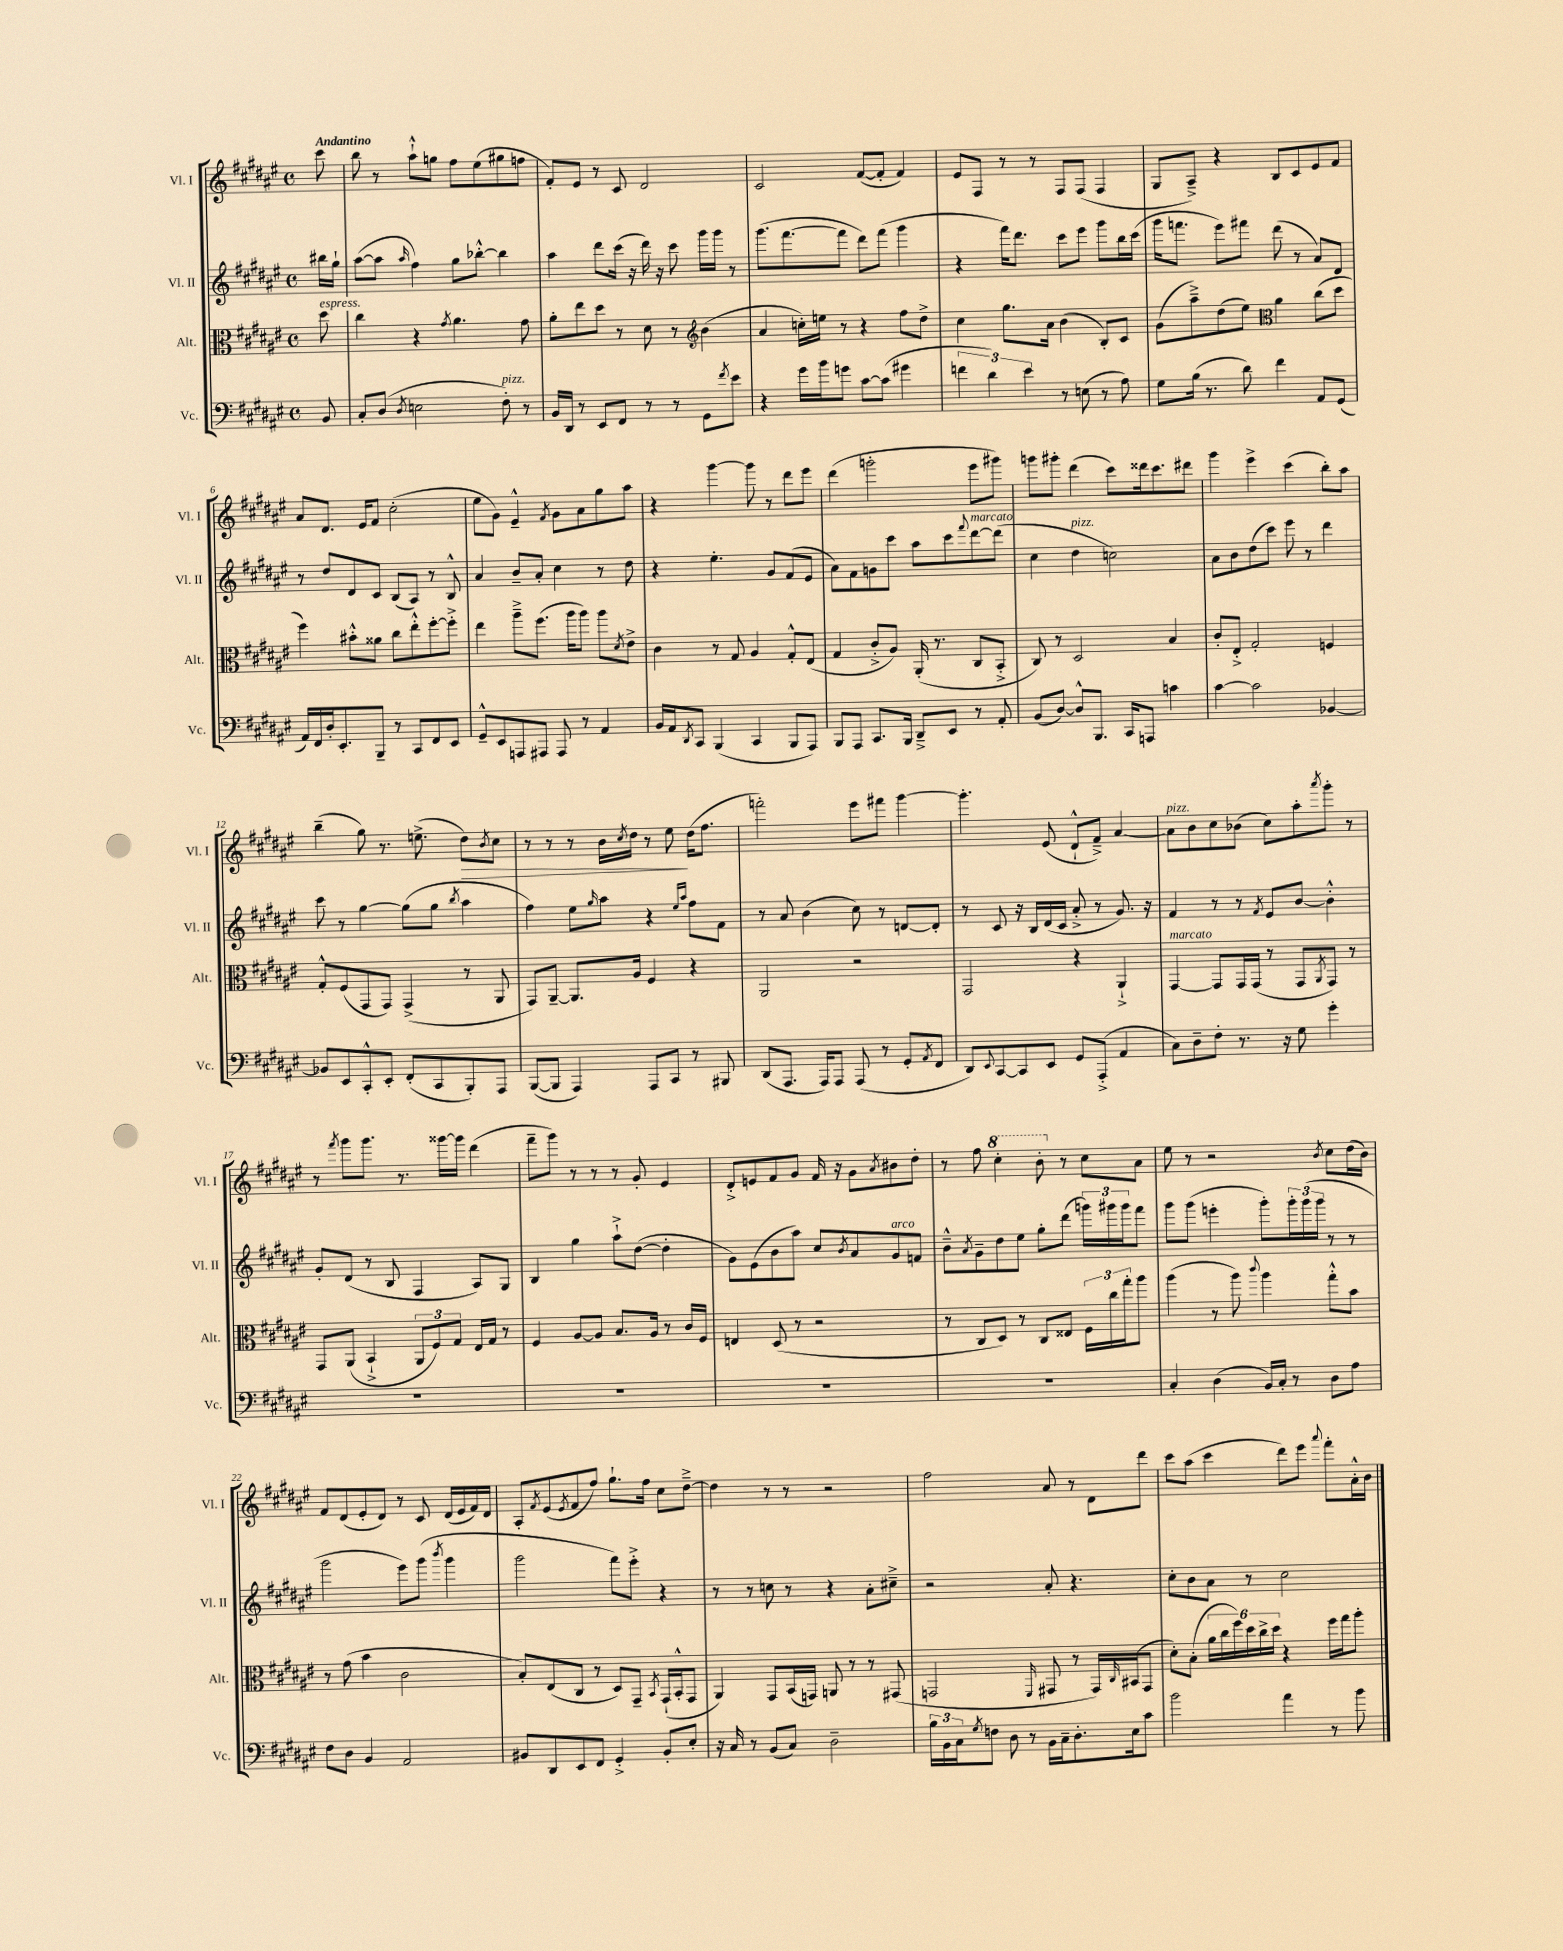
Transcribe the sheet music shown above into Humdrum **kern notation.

**kern	**kern	**kern	**kern
*staff4	*staff3	*staff2	*staff1
*clefF4	*clefC3	*clefG2	*clefG2
*k[f#c#g#d#a#e#]	*k[f#c#g#d#a#e#]	*k[f#c#g#d#a#e#]	*k[f#c#g#d#a#e#]
*M4/4	*M4/4	*M4/4	*M4/4
*met(c)	*met(c)	*met(c)	*met(c)
8BB	8dd#	16bb#	8ccc#
.	.	16gg#`	.
=	=	=	=
8C#'	4cc#	([8aa#	8bb
(8D#	.	8aa#]	8r
8qD#	.	16qqaa#	.
2E	4r	4ff#)	8aa#`^^
.	.	.	8gg
.	8qg#	.	.
.	4.a#	8gg#	8ff#
.	.	[8bb-'^^	(8ee#
8F#')	.	4bb-]	8gg#
8r	8g#	.	8ff
=	=	=	=
16BB	8a#'	4aa#	8f#')
16DD#	.	.	.
8r	8ee#	.	8e#
8EE#	8dd#	8ddd#	8r
8FF#	8r	(16ccc#	8c#
.	.	16r	.
8r	8d#	16ddd#)	2d#
.	.	16r	.
8r	8r	8ccc#	.
*	*clefG2	*	*
8GG#	(4b	16ggg#	.
.	.	16ggg#	.
8qf#	.	.	.
8e#	.	8r	.
=	=	=	=
4r	4a#	(8.ggg#	2c#
.	.	[8.fff#	.
16g#	16cc')	.	.
16b	16ee	.	.
8g	8r	8fff#]	.
[8c#	4r	8ddd#)	([8f#
(8c#]	.	(8fff#	8f#']
4g#	8ff#	4ggg#	4f#)
.	8dd#^	.	.
=	=	=	=
6f	4cc#	4r	8e#
.	.	.	8F#
6d#)	.	.	.
.	8.gg#	16fff#)	8r
.	.	8.ddd#	.
6e#	.	.	.
.	.	.	8r
.	16a#	.	.
8r	(4b	8ccc#	8F#
(8E	.	8eee#	(8F#
8r	8B')	8ggg#	4F#
8A#)	8c#	16bb	.
.	.	(16ccc#	.
=	=	=	=
8G#	(8g#	16ggg#	8G#
.	.	8.fff	.
(16B	8aa#~^)	.	8A#~^)
8.r	.	.	.
.	(8dd#	8eee#)	4r
8d#)	8ee#)	8fff#	.
*	*clefC3	*	*
4f#	4a#	(8ddd#	8B
.	.	8r	8c#
8AA#	(8cc#	8a#)	8e#
(8GG#	8dd#	8d#	8f#
=	=	=	=
16AA#)	4ff#)	8r	8a#
16FF#	.	.	.
16D#'	.	8dd#	8.d#
8.EE#'	.	.	.
.	8b#'^^	8d#	.
.	.	.	16e#
8BBB~	8a##	8c#	8f#
8r	8cc#	(8B	(2cc#'
8CC#	8ee#'^^	8A#)	.
8FF#	[8ff#'	8r	.
8EE#	8ff#'^]	8B^^	.
=	=	=	=
8GG#~^^	4ee#	4a#	8ee#
8EE#	.	.	8g#)
8AAA	8aa#~^	8b~	4e#~^^
8AAA#	(8.ff#	8a#'	.
.	.	.	8qf#
8AAA#	.	4cc#	8g#
.	16aa#	.	.
8r	8aa#)	.	8a#
4AA#	8aa#	8r	8gg#
.	8qd#	.	.
.	8e#^	8dd#	8aa#
=	=	=	=
16BB	4c#	4r	4r
16AA#	.	.	.
8qDD#	.	.	.
8CC#	.	.	.
(4BBB	8r	4.ee#'	[4ggg#
.	8G#	.	.
4CC#	4A#	.	8ggg#]
.	.	8g#	8r
8BBB	8G#'^^	(8f#	8ddd#
8AAA#)	(8E#	8e#	8eee#
=	=	=	=
8BBB	4G#	8a#)	(4ddd#
8AAA#	.	8f#	.
8.CC#	8c#'^	8g	2ggg'
.	8A#)	8ccc#	.
16BBB	.	.	.
8DD#~^	(16AA#'	8aa#	.
.	8.r	.	.
8EE#	.	8ccc#	.
.	.	8qqfff#	.
8r	8C#	[8ddd#	8eee#
8AA#'	8BB'^	(8ddd#]	8ggg#)
=	=	=	=
(8BB	8C#)	4cc#	8ggg
[8D#)	8r	.	8ggg#'
8D#^^]	2D#	4dd#	(4ddd#
8.BBB	.	.	.
.	.	2cc)	8ccc#)
16CC#	.	.	.
8AAA	.	.	16ddd##
.	.	.	8.ccc#
4c	4B	.	.
.	.	.	8ddd#
=	=	=	=
[4c#	8c#'	8a#	4ggg#
.	8E#'^	8b	.
2c#]	2G#'	(8dd#	4eee#^
.	.	8ccc#)	.
.	.	8eee#	(4ccc#
.	.	8r	.
[4BB-	4F	4ddd#	8bb')
.	.	.	8aa#
=	=	=	=
8BB-]	8G#'^^	8ccc#	(4bb~
8EE#	(8F#	8r	.
8CC#'^^	8GG#	[4gg#	8gg#)
8EE#'	8GG#)	.	8.r
(8FF#'	(4GG#^	(8gg#]	.
.	.	.	(8.ee^
8CC#	.	8gg#	.
.	.	8qbb	.
8BBB')	8r	4aa#	8dd#)
.	.	.	8qb
8AAA#	8AA#	.	8cc#
=	=	=	=
([8BBB	8GG#)	4ff#)	8r
8BBB]	[8AA#~	.	8r
4AAA#)	8.AA#]	8ee#	8r
.	.	16qqgg#	.
.	.	8aa#	16b
.	.	.	8qcc#
.	16A#	.	16dd#
8AAA#	4F#	4r	8r
8CC#	.	.	8ee#
.	.	16qqee#	.
.	.	16qqaa#	.
8r	4r	8ff#	(16dd#
.	.	.	8.ff#
8BBB#	.	8f#	.
=	=	=	=
(8DD#	2AA#	8r	2fff')
8.AAA#	.	8a#	.
.	.	(4b	.
16AAA#)	.	.	.
8AAA#	.	.	.
(8AAA#	2r	8cc#)	8eee#
8r	.	8r	8fff#
8GG#'	.	[8d	[4ggg#
8qAA#	.	.	.
8FF#	.	8d']	.
=	=	=	=
8DD#)	2GG#	8r	4.ggg#']
8qqEE#	.	.	.
[8CC#	.	8c#	.
8CC#]	.	16r	.
.	.	16B	.
8EE#	.	(16d#	(8e#
.	.	16c#	.
8GG#	4r	8a#'^	8d#`^^
(8AAA#'^	.	8r	8f#~^)
4AA#	4AA#`^	8.g#)	[4a#
.	.	16r	.
=	=	=	=
8C#)	[4GG#	4f#	8a#]
8D#~	.	.	8b
8F#'	8GG#]	8r	8cc#
8.r	16GG#	8r	(8b-
.	(16GG#	.	.
.	.	8qf#	.
.	8r	8e#	8cc#)
16r	.	.	.
8G#	8GG#	[8b	8aa#'
.	8qAA#	.	8qaaa#
4g#'	8GG#)	4b'^^]	8ggg#'
.	8r	.	8r
=	=	=	=
1r	8GG#	8g#'	8r
.	.	.	8qfff#
.	(8AA#	(8d#	8ggg#
.	4BB`^	8r	8.ggg#
.	.	8B	.
.	.	.	8.r
.	12AA#	4F#	.
.	12F#)	.	.
.	.	.	[16ggg##
.	12G#	.	.
.	.	.	16ggg##]
.	16E#	8A#)	(4ddd#
.	16G#	.	.
.	8r	8G#	.
=	=	=	=
1r	4F#	4B	8fff#~
.	.	.	8ggg#)
.	[8A#	4gg#	8r
.	8A#]	.	8r
.	8.B	8aa#`^	8r
.	.	([8dd#	8g#'
.	16A#	.	.
.	8r	4dd#']	4e#
.	16c#	.	.
.	16F#	.	.
=	=	=	=
1r	4E	8g#)	8d#'^
.	.	(8e#	8e
.	(8D#	8b	8f#
.	8r	8aa#)	8g#
.	2r	8cc#	16f#
.	.	.	16r
.	.	8qb	.
.	.	8a#	8g#
.	.	.	8qa#
.	.	8g#	8b#
.	.	8f	8dd#'
=	=	=	=
1r	8r	8b~^^	8r
.	.	8qa#	.
.	8C#	8g#~	8ff#
.	8D#)	8dd#	4ccc#'
.	8r	8ee#	.
.	8C#	8gg#'	8bb'
.	8E##	(8ddd#	8r
.	24F#	24ggg)	8cc#
.	24cc#	24ggg#	.
.	24gg#'	24ggg#	.
.	8aa#	8fff#	8a#
=	=	=	=
4C#'	(4aa#	8ggg#	8ee#
.	.	(8ggg#	8r
(4D#	8r	4eee'	2r
.	8aa#)	.	.
.	8qqccc#	.	.
16BB)	4aa#	8ggg#')	.
16C#'	.	.	.
8r	.	24ggg#'	.
.	.	(24ggg#	.
.	.	24ggg#	.
.	.	.	8qb
8D#	8gg#'^^	8r	8cc#
8A#	8b	8r	(16dd#
.	.	.	16b)
=	=	=	=
8F#	8r	2ggg#	8f#
8D#	(8g#	.	(8d#
4BB	4b	.	8e#'
.	.	.	8d#)
2AA#	2c#	8eee#)	8r
.	.	(8ggg#	8c#
.	.	8qbbb	.
.	.	4ggg#	(16d#
.	.	.	16e#
.	.	.	16f#)
.	.	.	16d#
=	=	=	=
8BB#	8B')	2ggg#	8A#'
.	.	.	8qf#
8DD#	(8E#	.	(8e#
.	.	.	8qe#
8EE#	8C#	.	8f#
8FF#	8r	.	8ff#)
4GG#'^	8D#)	8fff#)	8.gg#`
.	8GG#~	8eee#'^	.
.	.	.	16ff#
.	8qBB	.	.
8BB#'	(16GG#`	4r	8cc#
.	16BB'^^	.	.
8E#'	8GG#	.	[8dd#~^
=	=	=	=
16r	4AA#)	8r	4dd#]
16C#	.	.	.
8r	.	8r	.
(8BB	8GG#	8cc	8r
8C#)	(16BB	8r	8r
.	16GG)	.	.
2D#~	8AA	4r	2r
.	8r	.	.
.	8r	8a#'	.
.	(8GG#	8cc#~^	.
=	=	=	=
24B	2GG	2r	2ff#
24BB	.	.	.
24C#	.	.	.
8qG#	.	.	.
8F	.	.	.
8D#	.	.	.
8r	.	.	.
.	16qqFF#	.	.
16BB	8GG#	8a#'	8a#
16C#~	.	.	.
8.D#'	8r	4.r	8r
.	16GG#)	.	8d#
.	16qqC#	.	.
16E#	(16BB#	.	.
8c#	8GG#	.	8ddd#
=	=	=	=
2b	8d#')	8cc#'	8ccc#
.	(8B'	8b	(8aa#
.	24a#	8a#	4ccc#
.	24cc#	.	.
.	24ff#)	.	.
.	24dd#	8r	.
.	24cc#^	.	.
.	24dd#	.	.
4a#	4r	2cc#	8ddd#)
.	.	.	8eee#
.	.	.	8qqaaa#
8r	16ff#	.	8fff#'
.	16gg#	.	.
8b	8aa#'	.	16a#'^^
.	.	.	16b
==	==	==	==
*-	*-	*-	*-
